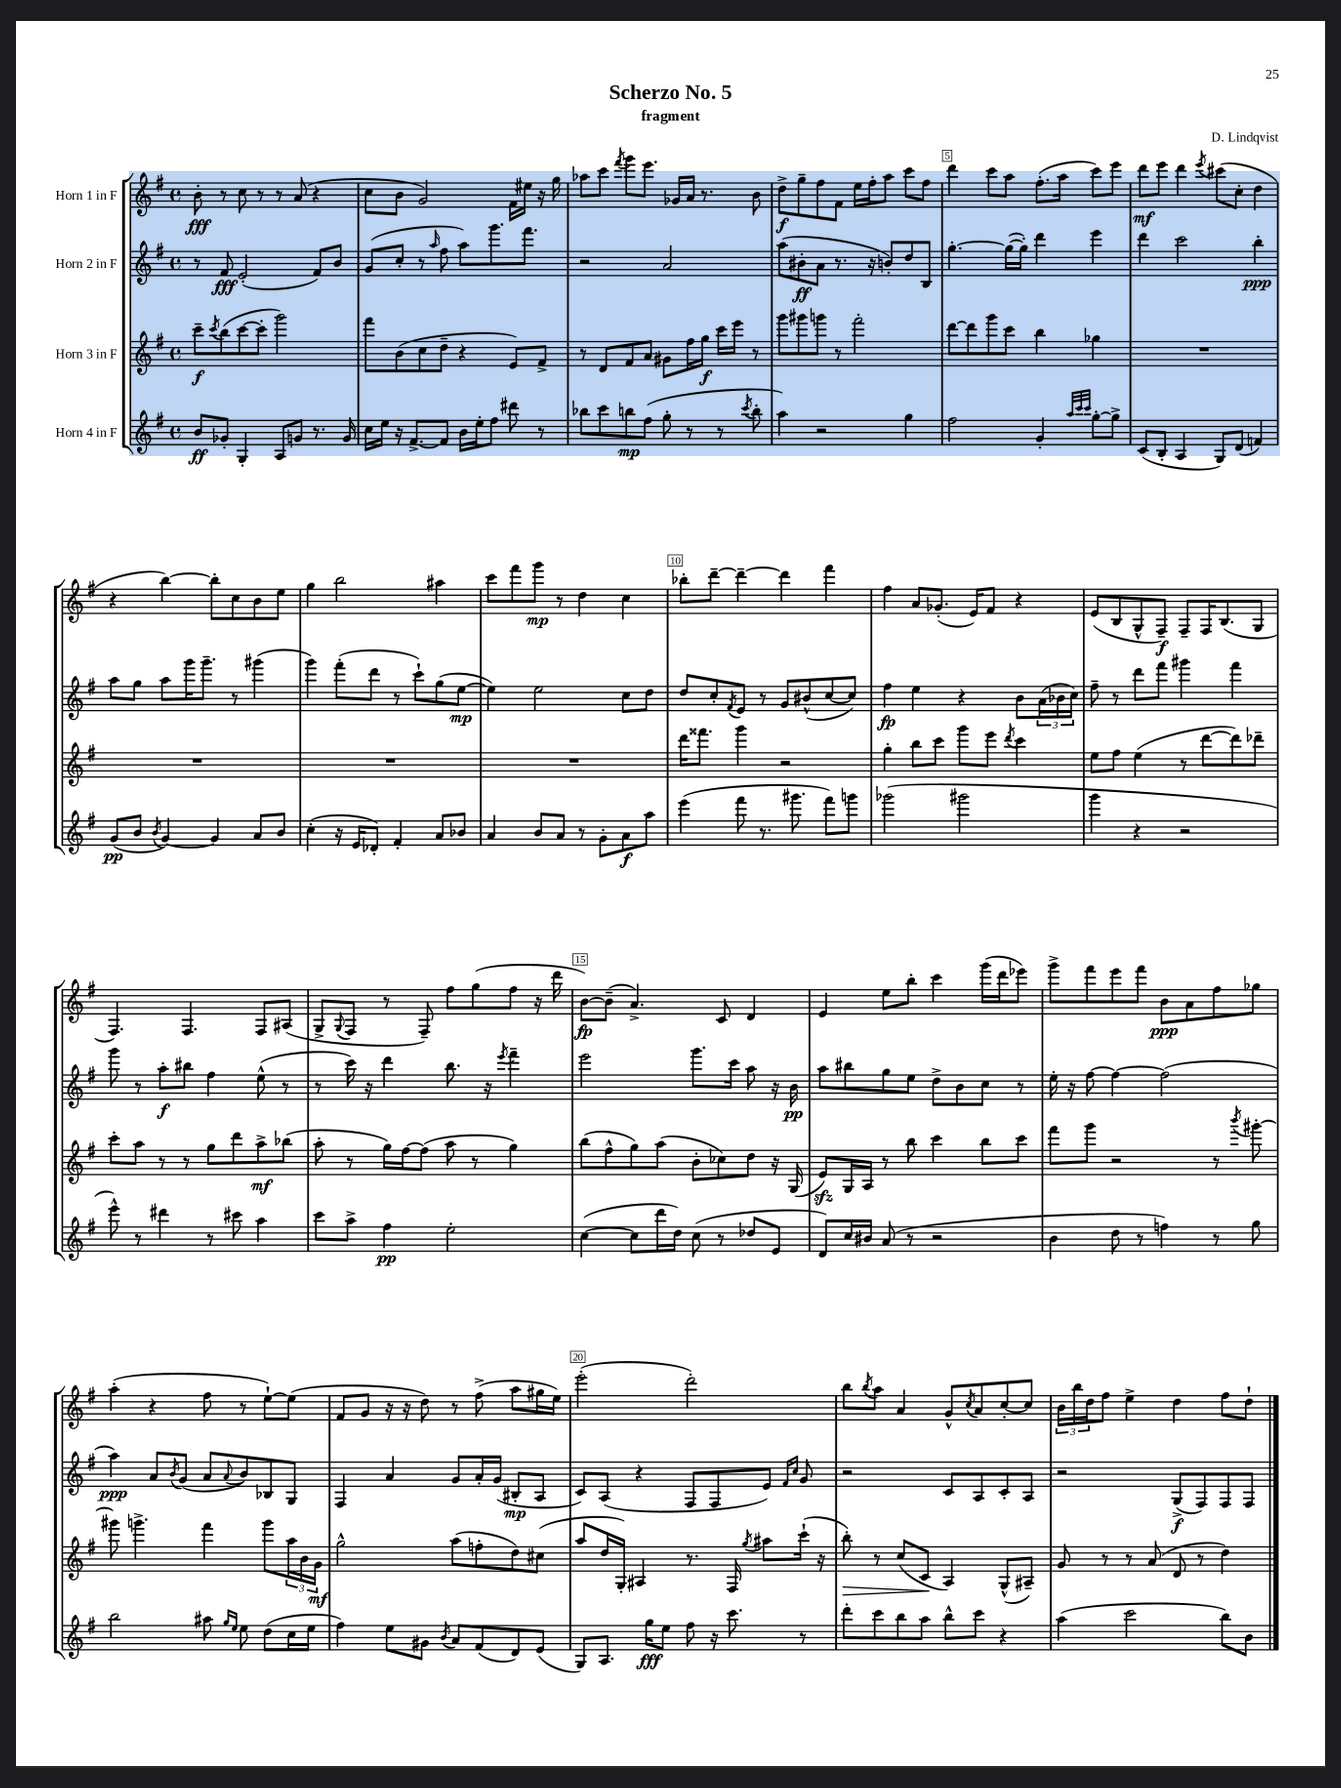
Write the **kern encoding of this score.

**kern	**kern	**kern	**kern
*staff4	*staff3	*staff2	*staff1
*clefG2	*clefG2	*clefG2	*clefG2
*k[f#]	*k[f#]	*k[f#]	*k[f#]
*M4/4	*M4/4	*M4/4	*M4/4
*met(c)	*met(c)	*met(c)	*met(c)
8b	8ccc~	8r	8b'
.	8qccc	.	.
8g-'	(8bb	8f#	8r
4G'	[8ccc	(2e'	8cc
.	8ccc']	.	8r
8A	2ggg)	.	8r
8g	.	.	(8a
8.r	.	8f#)	4r
.	.	8b	.
16g	.	.	.
=	=	=	=
16cc	8fff#	(8g	8cc
16ee	.	.	.
16r	(8b	8cc'	8b
[8.f#^	.	.	.
.	8cc	8r	2g)
.	.	16qqaa	.
8f#]	8dd~	8ff#	.
16b	4r	8aa)	.
16ee'	.	.	.
8ff#	.	8.ggg	.
8ddd#	8e)	.	16f#
.	.	8.fff#	16ee#
8r	8f#^	.	16r
.	.	.	16gg
=	=	=	=
8bb-	8r	2r	8aa-
8ccc	8d	.	8ccc
.	.	.	8qfff#
8bb	8f#	.	8ggg
(8ff#	8a	.	8.eee
8gg'	8g#	2a	.
.	.	.	16g-
8r	16ff#	.	16a
.	16gg	.	8.r
8r	16ccc	.	.
.	16eee	.	.
8qccc	.	.	.
8bb'	8r	.	8b
=	=	=	=
4aa)	8ggg	(8aa	8dd^
.	8ggg#	8b#'	8gg~
2r	8ggg	8a	8ff#
.	8r	8.r	8f#
.	2fff#'	.	16ee
.	.	16r	16ff#'
.	.	8b')	8aa
4gg	.	8dd	8ccc
.	.	8B	8ff#
=	=	=	=
2ff#	[8ddd	[4.gg'	4ddd
.	8ddd]	.	.
.	8ggg	.	8ccc
.	8ccc	(16gg_	8aa
.	.	16gg'])	.
4g'	4bb	4ddd	(8.ff#'
.	.	.	16aa
32qqaa	.	.	.
32qqccc	.	.	.
32qqccc	.	.	.
[8gg'	4gg-	4eee	8ccc)
8gg^]	.	.	8eee
=	=	=	=
(8c	1r	4ddd	8ddd
8B'	.	.	8eee
4A	.	2ccc	4ddd
.	.	.	8qeee
8G)	.	.	(8ccc#
(8d	.	.	8cc'
4f)	.	4bb'	4dd
=	=	=	=
(8g	1r	8aa	4r
8b	.	8gg	.
8qb	.	.	.
[4g)	.	8aa	[4bb)
.	.	16ggg	.
.	.	8.ggg~	.
4g]	.	.	8bb']
.	.	8r	8cc
8a	.	(4ggg#	8b
8b	.	.	8ee
=	=	=	=
(4cc'	1r	4ggg)	4gg
16r	.	(8fff#'	2bb
16e	.	.	.
8d-')	.	8ddd	.
4f#'	.	8r	.
.	.	8ccc`)	.
8a	.	(8gg	4aa#
8b-	.	[8ee	.
=	=	=	=
4a	1r	4ee])	8ccc
.	.	.	8fff#
8b	.	2ee	8ggg
8a	.	.	8r
8r	.	.	4dd
8g'	.	.	.
8a	.	8cc	4cc
8aa	.	8dd	.
=	=	=	=
(4eee	16ddd	8dd	8bb-'
.	8.fff##	.	.
.	.	8cc'	[8ddd~
.	.	8qf#	.
8fff#	4ggg	8e	4ddd~_
8.r	.	8r	.
.	2r	8g	4ddd]
8.ggg#	.	.	.
.	.	(8b#^^	.
8fff#)	.	[8cc	4fff#
8ggg	.	8cc])	.
=	=	=	=
(2ggg-	4gg'	4ff#	4ff#
.	8bb	4ee	8a
.	8ccc	.	(8.g-'
2ggg#	8ggg	4r	.
.	.	.	16e)
.	8eee	.	8f#
.	8qddd	.	.
.	4ccc	8b	4r
.	.	(24a	.
.	.	24b-	.
.	.	24cc)	.
=	=	=	=
4ggg	8ee	8ff#~	(8e
.	8ff#	8r	8B
4r	(4ee	8ddd	8G^^
.	.	8fff#	8F#~)
2r	8r	4ggg#	8F#~
.	[8ddd	.	16F#
.	.	.	(8.B
.	8ddd])	4fff#	.
.	8ddd-~	.	8G
=	=	=	=
8eee^^)	8ccc'	8ggg	4.F#)
8r	8aa	8r	.
4ddd#	8r	8aa'	.
.	8r	8bb#	4.F#
8r	8gg	4ff#	.
8ccc#	8ddd	.	.
4aa	8aa^	(8ee^^	8F#
.	(8bb-	8r	(8A#
=	=	=	=
8ccc	8aa'	8r	8G^
.	.	.	8qqG
8aa^	8r	16ccc)	8F#
.	.	16r	.
4ff#	16gg)	4ddd	8r
.	[16ff#	.	.
.	(8ff#]	.	8F#~)
2ee'	8aa	8.bb	8ff#
.	8r	.	(8gg
.	.	16r	.
.	.	8qeee	.
.	4gg)	4fff#~	8ff#
.	.	.	16r
.	.	.	16ddd
=	=	=	=
([4cc	(8bb	2eee	[8b)
.	8ff#^^	.	(8b~]
8cc]	8gg)	.	4.a^)
16ddd	(8aa	.	.
16dd)	.	.	.
(8cc	8b'	8.ggg	.
8r	8cc-)	.	8c
.	.	16ccc	.
8dd-	8dd	8aa	4d
8e	16r	16r	.
.	(16G	16b	.
=	=	=	=
8d)	8e)	8aa	4e
16cc	16G	8bb#	.
16b#	16A	.	.
(8a	8r	8gg	8ee
8r	8bb	8ee	8bb'
2r	4ccc	8dd^	4ccc
.	.	8b	.
.	8bb	8cc	(16ggg
.	.	.	16ddd
.	8ccc	8r	8eee-)
=	=	=	=
4b	8fff#	16ee'	8ggg^
.	.	16r	.
.	8ggg	[8ff#	8fff#
8dd	2r	4ff#_	8eee
8r	.	.	8fff#
4ff)	.	(2ff#]	8b
.	.	.	8a
8r	8r	.	8ff#
.	8qbbb	.	.
8gg	[8ggg#'	.	8gg-
=	=	=	=
2bb	8ggg#]	4aa)	(4aa'
.	4.ggg^	.	.
.	.	8a	4r
.	.	8qb	.
.	.	(8g	.
8aa#	4fff#	8a	8ff#
16qqgg	.	.	.
16qqee	.	8qqa	.
8ee	.	8b)	8r
(8dd	8ggg	8B-	[8ee`)
16cc	24aa	8G	(8ee]
.	24b	.	.
16ee	.	.	.
.	24g	.	.
=	=	=	=
4ff#)	2gg^^	4F#	8f#
.	.	.	8g
8ee	.	4a	16r
.	.	.	16r
8g#	.	.	8dd)
8qb	.	.	.
8a	(8aa	8g	8r
(8f#	8ff'	16a'	(8ff#^
.	.	(16g	.
8d)	8dd)	8B#'	8aa
(8e	(8cc#	8A	16gg#
.	.	.	16ee)
=	=	=	=
8G)	8aa	8c)	(2eee'
8.A	16dd	(8A	.
.	16G')	.	.
.	4A#	4r	.
16gg	.	.	.
8ee	.	.	.
8ff#	8.r	8F#	2ddd')
16r	.	8F#	.
8.ccc	16F#	.	.
.	8qgg	.	.
.	8aa#	8e)	.
.	.	16qqf#	.
.	.	16qqcc	.
8r	(16ccc`	8g	.
.	16r	.	.
=	=	=	=
8ddd'	8bb')	2r	8bb
.	.	.	8qbb
8ccc	8r	.	8aa
8bb	(8cc	.	4a
8aa	8c	.	.
8bb^^	4A)	8c	8g^^
.	.	.	8qcc
8ccc	.	8A	8a
4r	(8G^^	8c'	[8cc'
.	8A#~)	8A	8cc]
=	=	=	=
(4aa	8g	2r	24b
.	.	.	24bb
.	.	.	24dd
.	8r	.	8ff#
2ccc	8r	.	4ee^
.	(8a	.	.
.	8d	(8G^	4dd
.	8r	8F#)	.
8bb)	4dd)	8F#	8ff#
8b	.	8F#	8dd`
==	==	==	==
*-	*-	*-	*-
